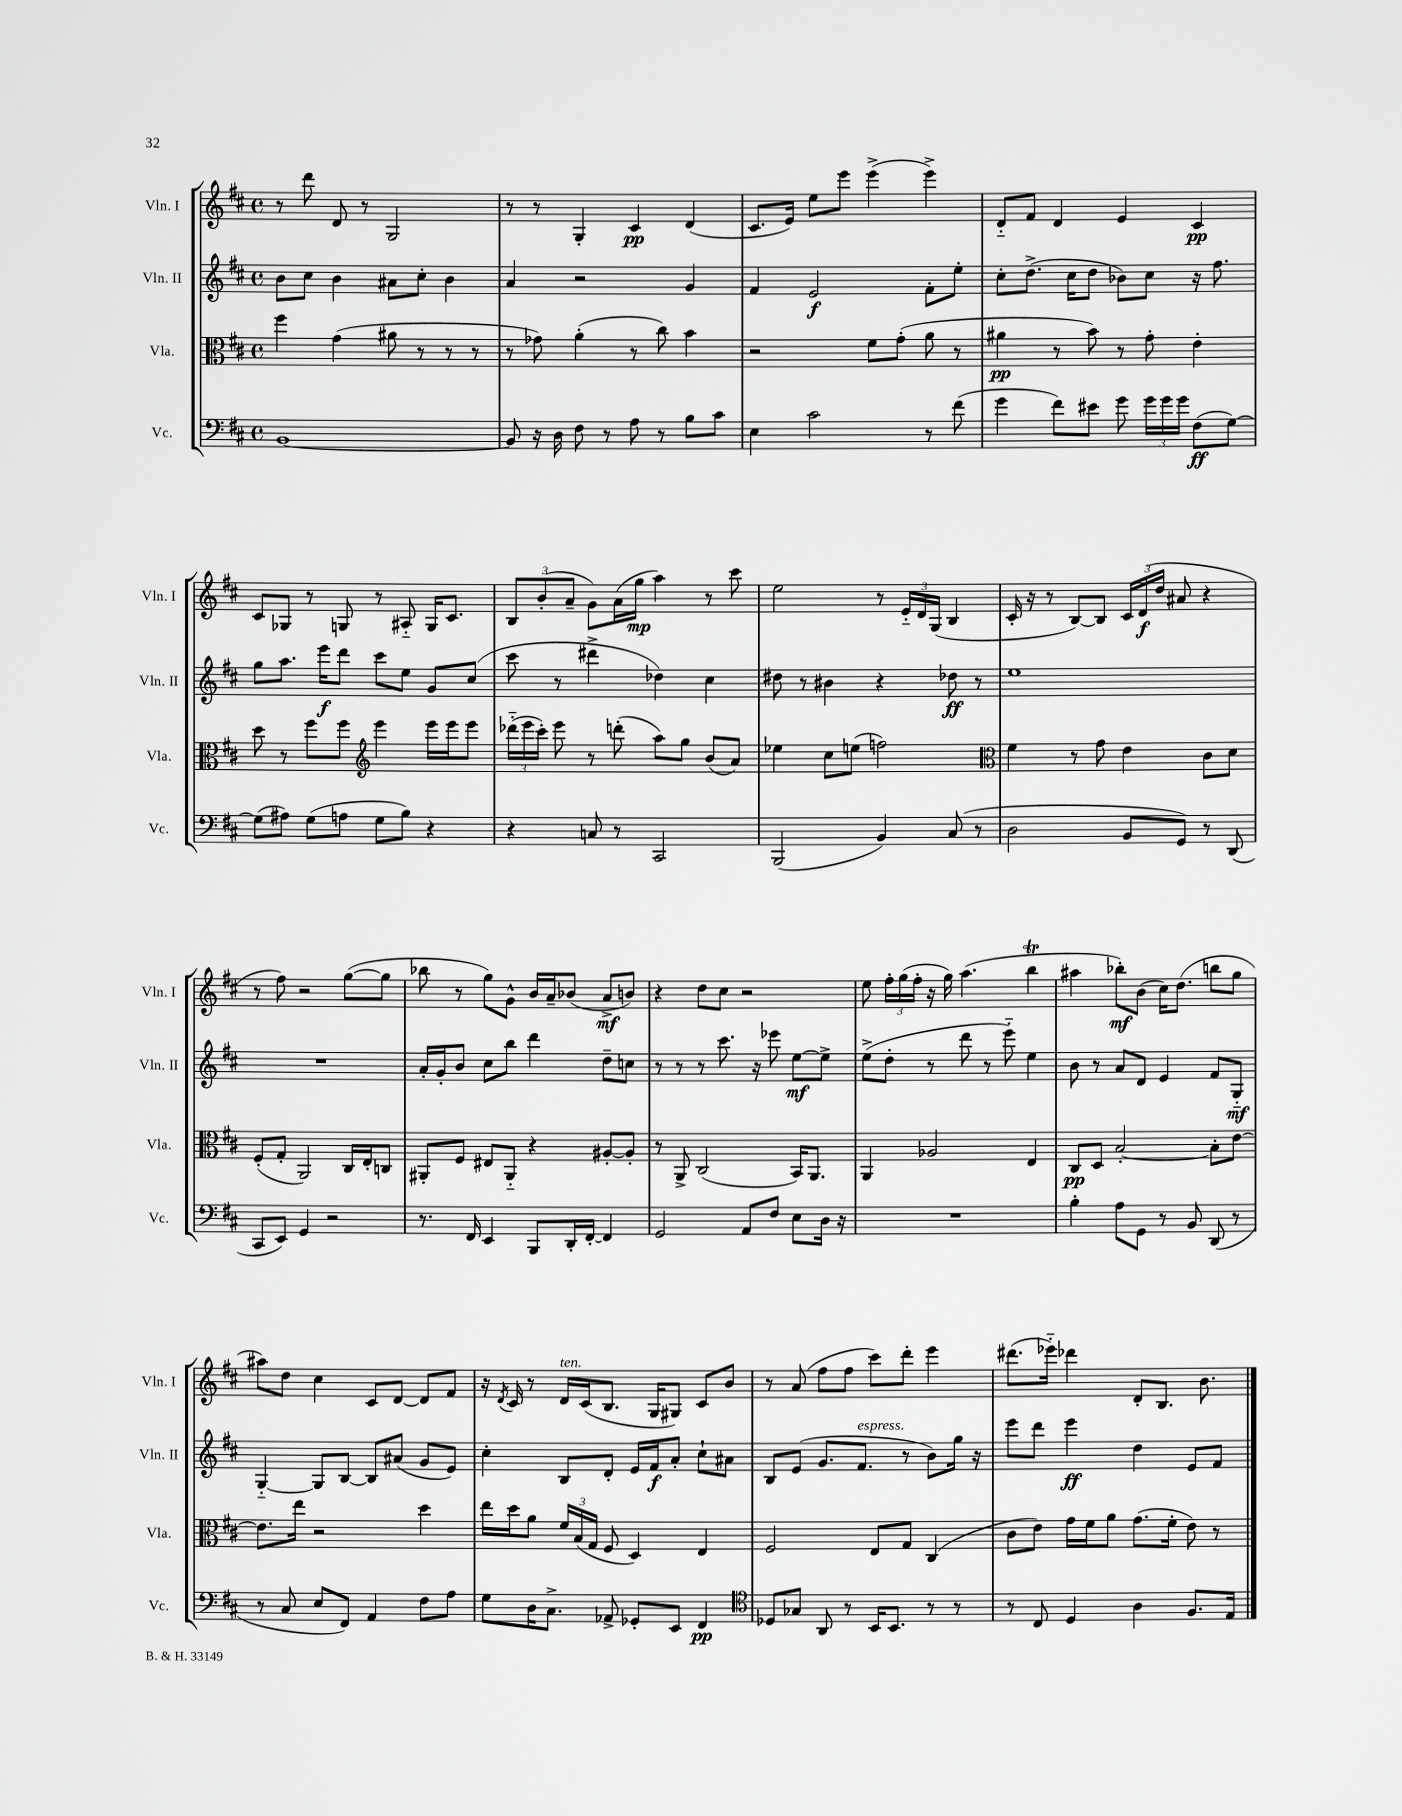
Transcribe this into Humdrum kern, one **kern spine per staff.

**kern	**dynam	**kern	**dynam	**kern	**dynam	**kern	**dynam
*part4	*part4	*part3	*part3	*part2	*part2	*part1	*part1
*staff4	*staff4	*staff3	*staff3	*staff2	*staff2	*staff1	*staff1
*I"Vc.	*	*I"Vla.	*	*I"Vln. II	*	*I"Vln. I	*
*I'Vc.	*	*I'Vla.	*	*I'Vln. II	*	*I'Vln. I	*
*clefF4	*	*clefC3	*	*clefG2	*	*clefG2	*
*k[f#c#]	*	*k[f#c#]	*	*k[f#c#]	*	*k[f#c#]	*
*M4/4	*	*M4/4	*	*M4/4	*	*M4/4	*
*met(c)	*	*met(c)	*	*met(c)	*	*met(c)	*
=66	=66	=66	=66	=66	=66	=66	=66
[1BB	.	4ff#\	.	8b\L	.	8r	.
.	.	.	.	8cc#\J	.	8ddd\	.
.	.	(4g\	.	4b\	.	8d/	.
.	.	.	.	.	.	8r	.
.	.	8a#X\	.	8a#X\L	.	2G/	.
.	.	8r	.	8cc#'\J	.	.	.
.	.	8r	.	4b\	.	.	.
.	.	8r	.	.	.	.	.
=67	=67	=67	=67	=67	=67	=67	=67
8BB/]	.	8r	.	4a/	.	8r	.
16r	.	8g-X\)	.	.	.	8r	.
16D\	.	.	.	.	.	.	.
8F#\	.	(4a'\	.	2r	.	4G'/	.
8r	.	.	.	.	.	.	.
8A\	.	8r	.	.	.	4c#/	pp
8r	.	8cc#\)	.	.	.	.	.
8B\L	.	4b\	.	4g/	.	(4d/	.
8c#\J	.	.	.	.	.	.	.
=68	=68	=68	=68	=68	=68	=68	=68
4E\	.	2r	.	4f#/	.	8.c#/L	.
.	.	.	.	.	.	16e/Jk)	.
2c#\	.	.	.	2e/	f	8ee\L	.
.	.	.	.	.	.	8eee\J	.
.	.	8f#\L	.	.	.	(4eee^\	.
.	.	(8g'\J	.	.	.	.	.
8r	.	8a\	.	8f#'\L	.	4eee^\)	.
(8f#\	.	8r	.	8ee'\J	.	.	.
=69	=69	=69	=69	=69	=69	=69	=69
4g\	.	4a#X\	pp	8cc#'\L	.	8d/L	.
.	.	.	.	(8.dd^\J	.	8f#/J	.
8f#\L)	.	8r	.	.	.	4d/	.
.	.	.	.	16cc#\KL	.	.	.
8e#X\J	.	8b\)	.	8dd\J	.	.	.
8g\	.	8r	.	8b-X\L)	.	4e/	.
24g\LL	.	8g'\	.	8cc#\J	.	.	.
24g\	.	.	.	.	.	.	.
24g\JJ	.	.	.	.	.	.	.
(8F#\L	ff	4e'\	.	16r	.	4c#/	pp
.	.	.	.	8.ff#\	.	.	.
[8G\J)	.	.	.	.	.	.	.
!!LO:LB:g=z
=70	=70	=70	=70	=70	=70	=70	=70
(8G\L]	.	8dd\	.	8gg\L	.	8c#/L	.
8A#X\J)	.	8r	.	8.aa\J	.	8G-X/J	.
(8G\L	.	8ff#\L	.	.	.	8r	.
.	.	.	.	16eee\KL	f	.	.
8An\J	.	8ff#\J	.	8ddd\J	.	8Gn/	.
*	*	*clefG2	*	*	*	*	*
8G\L	.	4eee\	.	8ccc#\L	.	8r	.
8B\J)	.	.	.	8ee\J	.	8A#X/	.
4r	.	16eee\LL	.	8g/L	.	16G/KL	.
.	.	16eee\J	.	.	.	8.c#/J	.
.	.	8eee\J	.	(8cc#/J	.	.	.
=71	=71	=71	=71	=71	=71	=71	=71
4r	.	(24ddd-X\LL	.	8ccc#\	.	12B/L	.
.	.	24eee\	.	.	.	.	.
.	.	24ccc#'\JJ)	.	.	.	(12b'/	.
.	.	8eee\	.	8r	.	.	.
.	.	.	.	.	.	12a~/J	.
8Cn/	.	8r	.	4ddd#X^\	.	8g\L)	.
8r	.	(8dddn'\	.	.	.	(16a\L	.
.	.	.	.	.	.	16gg\JJ	mp
2CC#/	.	8aa\L)	.	4dd-X\)	.	4aa\)	.
.	.	8gg\J	.	.	.	.	.
.	.	(8b/L	.	4cc#\	.	8r	.
.	.	8a/J)	.	.	.	8ccc#\	.
=72	=72	=72	=72	=72	=72	=72	=72
(2BBB/	.	4ee-X\	.	8dd#X\	.	2ee\	.
.	.	.	.	8r	.	.	.
.	.	8cc#\L	.	4b#X\	.	.	.
.	.	(8een\J	.	.	.	.	.
4BB/)	.	2ffn\)	.	4r	.	8r	.
.	.	.	.	.	.	24e/LL	.
.	.	.	.	.	.	24d/	.
.	.	.	.	.	.	(24G/JJ	.
(8C#/	.	.	.	8dd-X\	ff	4B/	.
8r	.	.	.	8r	.	.	.
=73	=73	=73	=73	=73	=73	=73	=73
*	*	*clefC3	*	*	*	*	*
2D\	.	4f#\	.	1ee	.	16c#'/	.
.	.	.	.	.	.	16r	.
.	.	.	.	.	.	8r	.
.	.	8r	.	.	.	[8B/L)	.
.	.	8g\	.	.	.	8B/J]	.
8BB/L	.	4e\	.	.	.	24c#/LL	.
.	.	.	.	.	.	(24d/	f
.	.	.	.	.	.	24dd/JJ	.
8GG/J)	.	.	.	.	.	8a#X/	.
8r	.	8c#\L	.	.	.	4r	.
(8DD/	.	8d\J	.	.	.	.	.
!!LO:LB:g=z
=74	=74	=74	=74	=74	=74	=74	=74
8CC#/L	.	(8F#'/L	.	1r	.	8r	.
8EE/J)	.	8G'/J	.	.	.	8ff#\)	.
4GG/	.	2AA/)	.	.	.	2r	.
2r	.	.	.	.	.	.	.
.	.	16C#/LL	.	.	.	([8gg\L	.
.	.	16E'/J	.	.	.	.	.
.	.	8Cn/J	.	.	.	8gg\J]	.
=75	=75	=75	=75	=75	=75	=75	=75
8.r	.	8AA#X'/L	.	16a'/LL	.	8bb-X\	.
.	.	.	.	16g'/J	.	.	.
.	.	8F#/J	.	8b/J	.	8r	.
16FF#/	.	.	.	.	.	.	.
4EE/	.	8E#X/L	.	8cc#\L	.	8gg\L)	.
.	.	8AA#/J	.	8bb\J	.	8g^^\J	.
8BBB/L	.	4r	.	4ddd\	.	16b/LL	.
.	.	.	.	.	.	16a~/J	.
16DD'/L	.	.	.	.	.	(8b-X/J	.
[16FF#'/JJ	.	.	.	.	.	.	.
4FF#/]	.	[8A#X'/L	.	8dd~\L	.	8a^/L	mf
.	.	8A#'/J]	.	8ccn\J	.	8bn/J)	.
=76	=76	=76	=76	=76	=76	=76	=76
2GG/	.	8r	.	8r	.	4r	.
.	.	8AA^/	.	8r	.	.	.
.	.	(2C#/	.	8r	.	8dd\L	.
.	.	.	.	8.ccc#\	.	8cc#\J	.
8AA/L	.	.	.	.	.	2r	.
.	.	.	.	16r	.	.	.
8F#/J	.	.	.	8eee-X\	.	.	.
8E\L	.	16BB/KL)	.	[8ee\L	mf	.	.
.	.	8.AA/J	.	.	.	.	.
16D\Jk	.	.	.	8ee^\J]	.	.	.
16r	.	.	.	.	.	.	.
=77	=77	=77	=77	=77	=77	=77	=77
1r	.	4AA/	.	(8ee^\L	.	8ee\	.
.	.	.	.	8dd'\J	.	24ff#'\LL	.
.	.	.	.	.	.	(24gg\	.
.	.	.	.	.	.	24ff#'\JJ	.
.	.	2A-X/	.	8r	.	16r	.
.	.	.	.	.	.	16gg\)	.
.	.	.	.	8ddd\	.	(4.aa\	.
.	.	.	.	8r	.	.	.
.	.	.	.	8eee\)	.	.	.
.	.	4E/	.	4ee\	.	4bbT\	.
=78	=78	=78	=78	=78	=78	=78	=78
4B'\	.	8C#/L	pp	8b\	.	4aa#X\	.
.	.	8D/J	.	8r	.	.	.
8A\L	.	[2B'/	.	8a/L	.	8bb-X'\L)	mf
8GG\J	.	.	.	8d/J	.	(8b\J	.
8r	.	.	.	4e/	.	16cc#\KL)	.
.	.	.	.	.	.	(8.dd\J	.
8BB/	.	.	.	.	.	.	.
(8DD/	.	8B'\L]	.	8f#/L	.	8bbn\L	.
8r	.	[8e\J	.	8G/J	mf	8gg\J	.
!!LO:LB:g=z
=79	=79	=79	=79	=79	=79	=79	=79
8r	.	8.e\L]	.	[4G/	.	8aa#X\L)	.
8C#/	.	.	.	.	.	8dd\J	.
.	.	16ee\Jk	.	.	.	.	.
8E/L	.	2r	.	8G/L]	.	4cc#\	.
8FF#/J)	.	.	.	[8B/J	.	.	.
4AA/	.	.	.	8B/L]	.	8c#/L	.
.	.	.	.	(8a#X/J	.	[8d/J	.
8F#\L	.	4dd\	.	8g/L	.	8d/L]	.
8A\J	.	.	.	8e/J)	.	8f#/J	.
=80	=80	=80	=80	=80	=80	=80	=80
8G\L	.	16ee\LL	.	4cc#'\	.	16r	.
.	.	.	.	.	.	8qd/	.
.	.	16dd\J	.	.	.	16c#/	.
16D\K	.	8a\J	.	.	.	8r	.
8.C#^\J	.	.	.	.	.	.	.
!	!	!	!	!	!	!LO:TX:a:i:t=ten.	!
.	.	24f#/LL	.	8B/L	.	16d/LL	.
.	.	(24B/	.	.	.	.	.
.	.	.	.	.	.	(16c#/J	.
.	.	24G/JJ	.	.	.	.	.
8AA-X^/	.	8F#/	.	8d'/J	.	8.B/J	.
8GG-X'/L	.	4D/)	.	16e/LL	.	.	.
.	.	.	.	16f#/J	f	16G/KL	.
8EE/J	.	.	.	8a'/J	.	8G#X/J)	.
4FF#/	pp	4E/	.	8cc#`\L	.	8c#/L	.
.	.	.	.	8a#X\J	.	8b/J	.
=81	=81	=81	=81	=81	=81	=81	=81
*clefC4	*	*	*	*	*	*	*
8D-X/L	.	2F#/	.	8B/L	.	8r	.
8G-X/J	.	.	.	(8e/J	.	(8a/	.
8AA/	.	.	.	8.g/L	.	8ff#\L	.
8r	.	.	.	.	.	8ff#\J	.
!	!	!	!	!LO:TX:a:i:t=espress.	!	!	!
.	.	.	.	8.f#/J	.	.	.
16BB/KL	.	8E/L	.	.	.	8ccc#\L)	.
8.BB/J	.	.	.	.	.	.	.
.	.	8G/J	.	8r	.	8ddd'\J	.
8r	.	(4C#/	.	8b\L)	.	4eee\	.
8r	.	.	.	16gg\Jk	.	.	.
.	.	.	.	16r	.	.	.
=82	=82	=82	=82	=82	=82	=82	=82
8r	.	8c#\L	.	8eee\L	.	(8.ddd#X\L	.
8C#/	.	8e\J)	.	8ddd\J	.	.	.
.	.	.	.	.	.	16eee-X\Jk)	.
4D/	.	16g\LL	.	4eee\	ff	4ddd-X\	.
.	.	16f#\J	.	.	.	.	.
.	.	8a\J	.	.	.	.	.
4A\	.	(8.g\L	.	4dd\	.	8d'/L	.
.	.	.	.	.	.	8.B/J	.
.	.	16f#'\Jk	.	.	.	.	.
8.F#/L	.	8e\)	.	8e/L	.	.	.
.	.	.	.	.	.	8.b\	.
.	.	8r	.	8f#/J	.	.	.
16E/Jk	.	.	.	.	.	.	.
==	==	==	==	==	==	==	==
*-	*-	*-	*-	*-	*-	*-	*-
